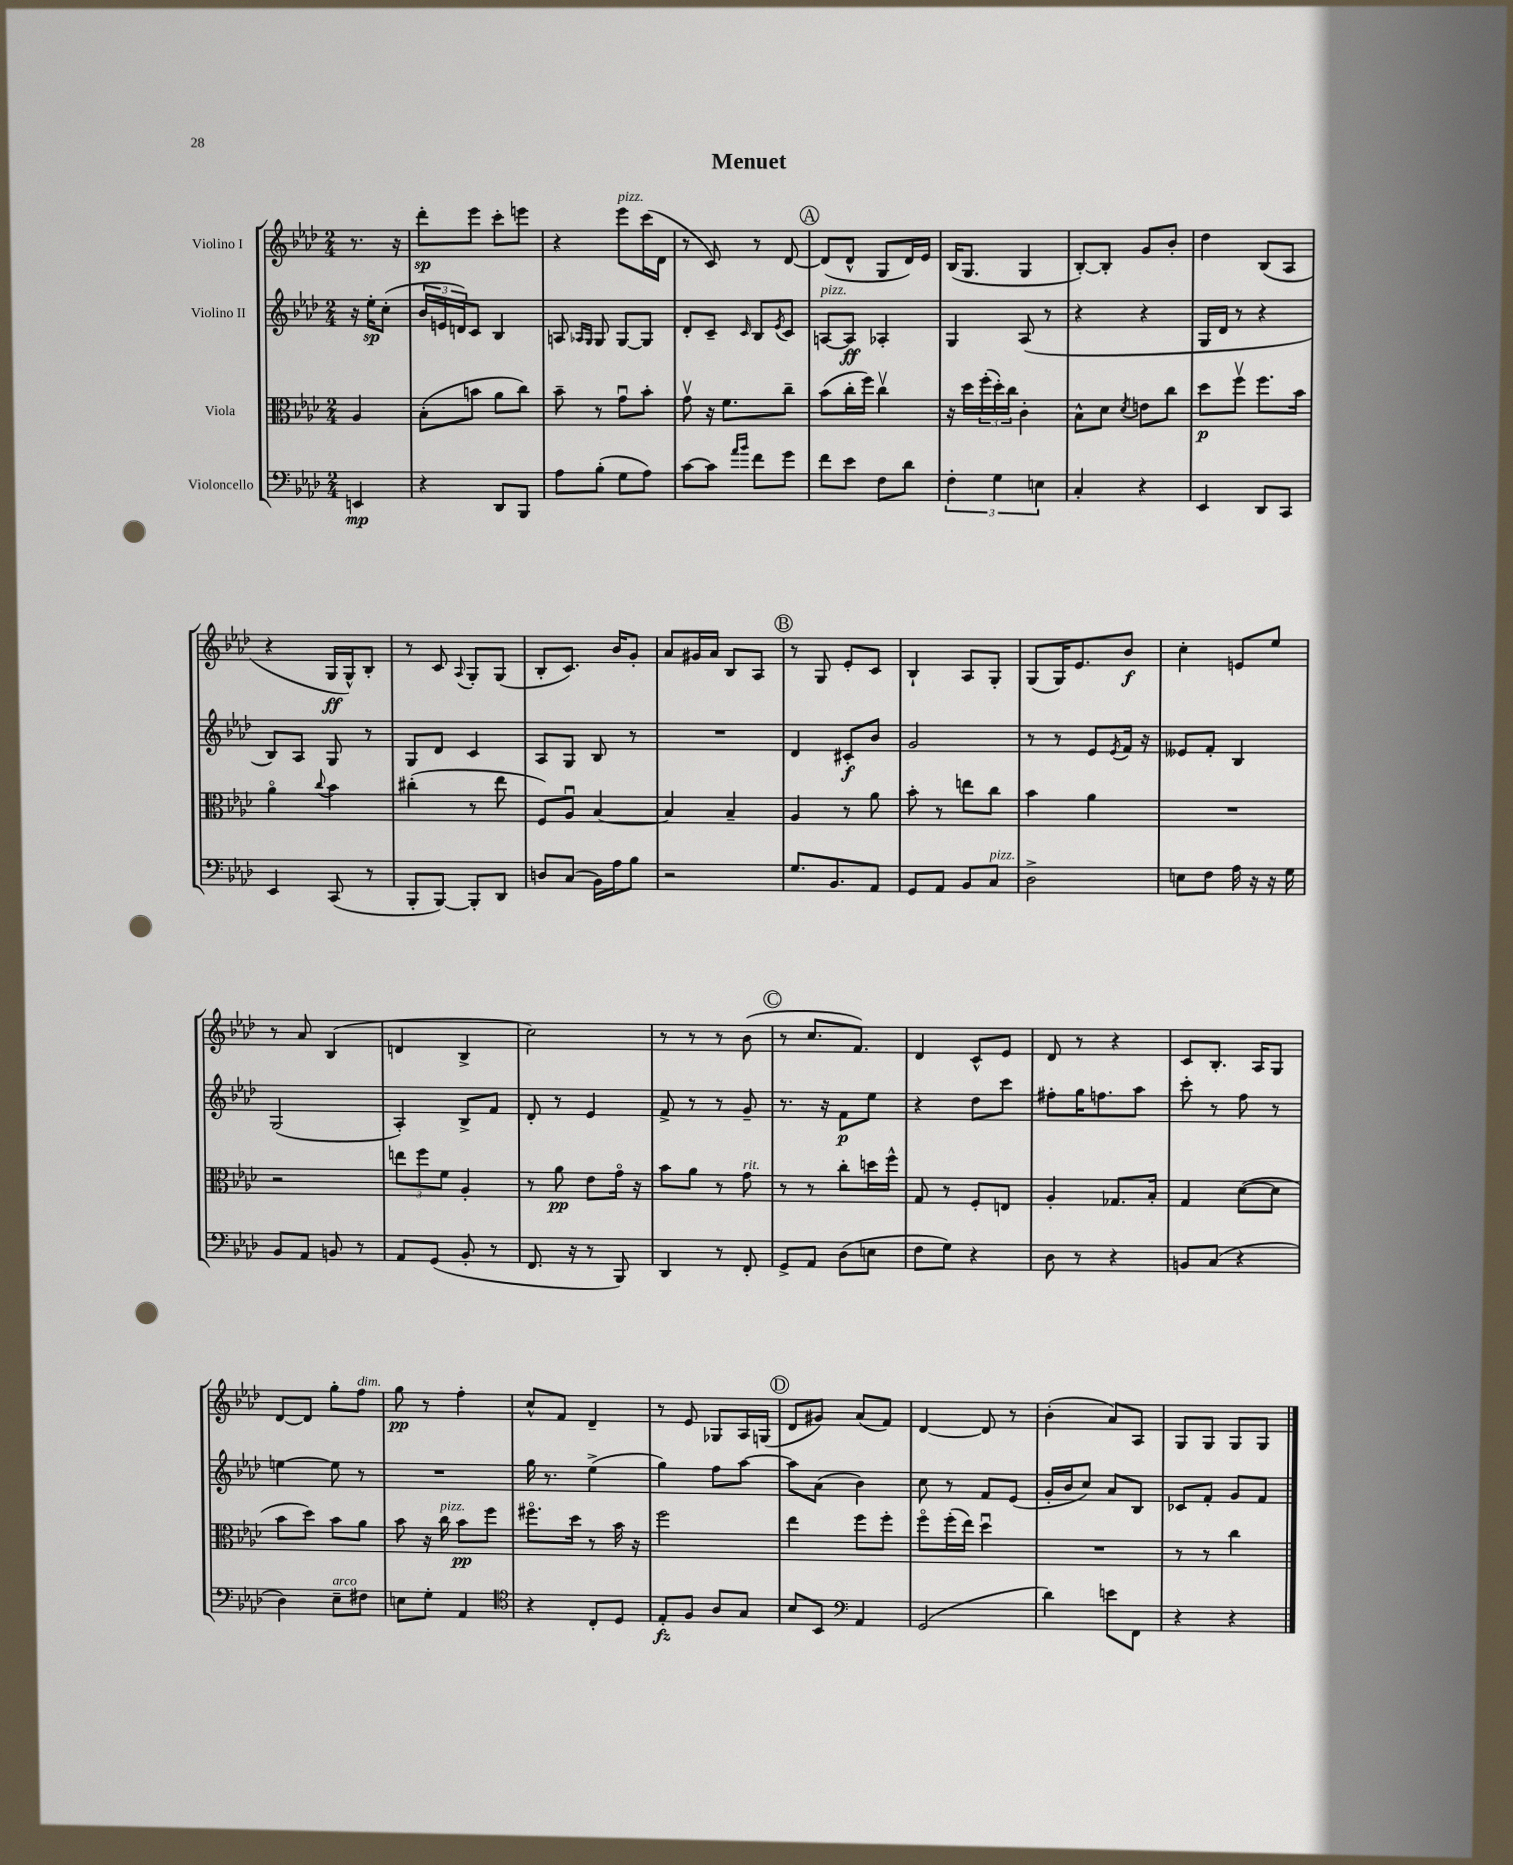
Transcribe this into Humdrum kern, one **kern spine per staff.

**kern	**dynam	**kern	**dynam	**kern	**dynam	**kern	**dynam
*part4	*part4	*part3	*part3	*part2	*part2	*part1	*part1
*staff4	*staff4	*staff3	*staff3	*staff2	*staff2	*staff1	*staff1
*I"Violoncello	*	*I"Viola	*	*I"Violino II	*	*I"Violino I	*
*clefF4	*	*clefC3	*	*clefG2	*	*clefG2	*
*k[b-e-a-d-]	*	*k[b-e-a-d-]	*	*k[b-e-a-d-]	*	*k[b-e-a-d-]	*
*M2/4	*	*M2/4	*	*M2/4	*	*M2/4	*
=	=	=	=	=	=	=	=
4EEn/	mp	4A-/	.	16r	.	8.r	.
.	.	.	.	16ee-'\KL	sp	.	.
.	.	.	.	(8cc'\J	.	.	.
.	.	.	.	.	.	16r	.
=1	=1	=1	=1	=1	=1	=1	=1
4r	.	(8B-'\L	.	24b-/LL	.	8ddd-'\L	sp
.	.	.	.	24en/	.	.	.
.	.	.	.	24dn/J)	.	.	.
.	.	8bn\J	.	8c/J	.	8eee-\J	.
8DD-/L	.	8a-\L	.	4B-/	.	8ccc'\L	.
8BBB-/J	.	8cc\J)	.	.	.	8eeen\J	.
=2	=2	=2	=2	=2	=2	=2	=2
8A-\L	.	8b-~\	.	8An/	.	4r	.
.	.	.	.	16qqA-X/LL	.	.	.
.	.	.	.	16qqG/JJ	.	.	.
(8B-'\J	.	8r	.	8G/	.	.	.
!	!	!	!	!	!	!LO:TX:a:i:t=pizz.	!
8G\L	.	8gu\L	.	[8G/L	.	8eee-\L	.
8A-\J)	.	8b-'\J	.	8G/J]	.	(16ccc\L	.
.	.	.	.	.	.	16d-\JJ	.
=3	=3	=3	=3	=3	=3	=3	=3
[8c\L	.	8gv\	.	8d-'/L	.	8r	.
8c\J]	.	16r	.	8c~/J	.	8c/)	.
.	.	8.f\L	.	.	.	.	.
16qqa-/LL	.	.	.	.	.	.	.
16qqb-/JJ	.	.	.	16qqc/	.	.	.
8f\L	.	.	.	8B-/L	.	8r	.
.	.	.	.	8qe-/	.	.	.
8g\J	.	8cc~\J	.	8c/J	.	[8d-/	.
!!LO:REH:place=s1:t=A
=4	=4	=4	=4	=4	=4	=4	=4
!	!	!	!	!LO:TX:a:i:t=pizz.	!	!	!
8f\L	.	(8b-\L	.	[8An/L	.	(8d-/L]	.
8e-\J	.	16cc'\L	.	8A/J]	ff	8d-^^/J	.
.	.	16ff\JJ)	.	.	.	.	.
8F\L	.	4ccv\	.	4A-X'/	.	8G/L	.
8d-\J	.	.	.	.	.	16d-/L)	.
.	.	.	.	.	.	16e-/JJ	.
=5	=5	=5	=5	=5	=5	=5	=5
6F'\	.	16r	.	4G/	.	(16B-/KL	.
.	.	16dd-\LL	.	.	.	8.G/J	.
.	.	(24ff'\	.	.	.	.	.
6G\	.	24dd-'\)	.	.	.	.	.
.	.	24cc\JJ	.	.	.	.	.
.	.	4c'\	.	(8A-/	.	4G/	.
6En\	.	.	.	.	.	.	.
.	.	.	.	8r	.	.	.
=6	=6	=6	=6	=6	=6	=6	=6
4C'/	.	8B-^^\L	.	4r	.	[8B-'/L)	.
.	.	8d-\J	.	.	.	8B-'/J]	.
.	.	8qd-/	.	.	.	.	.
4r	.	8en\L	.	4r	.	8g/L	.
.	.	8cc\J	.	.	.	8b-'/J	.
=7	=7	=7	=7	=7	=7	=7	=7
4EE-/	.	8dd-\L	p	16G/LL	.	4dd-\	.
.	.	.	.	16d-/JJ	.	.	.
.	.	8ffv\J	.	8r	.	.	.
8DD-/L	.	8.ff\L	.	4r	.	(8B-/L	.
8CC/J	.	.	.	.	.	8A-/J	.
.	.	16b-\Jk	.	.	.	.	.
!!LO:LB:g=z
=8	=8	=8	=8	=8	=8	=8	=8
4EE-/	.	4a-\	.	8B-/L)	.	4r	.
.	.	.	.	8A-/J	.	.	.
.	.	8qqcc/	.	.	.	.	.
(8CC/	.	4b-\	.	8G/	.	16G/LL	ff
.	.	.	.	.	.	16G^^/J)	.
8r	.	.	.	8r	.	8B-'/J	.
=9	=9	=9	=9	=9	=9	=9	=9
8BBB-'/L	.	(4cc#X'\	.	8G/L	.	8r	.
[8BBB-/J)	.	.	.	8d-/J	.	8c/	.
.	.	.	.	.	.	8qqA-/	.
8BBB-'/L]	.	8r	.	4c/	.	8G'/L	.
8DD-/J	.	8ee-\	.	.	.	(8G/J	.
=10	=10	=10	=10	=10	=10	=10	=10
8Dn/L	.	8F/L)	.	8A-/L	.	8B-'/L	.
(8C/J	.	8A-u/J	.	8G/J	.	8.c/J)	.
16BB-\LL)	.	[4B-/	.	8B-/	.	.	.
16A-\J	.	.	.	.	.	16b-/KL	.
8B-\J	.	.	.	8r	.	8g'/J	.
=11	=11	=11	=11	=11	=11	=11	=11
2r	.	4B-/]	.	2r	.	8a-/L	.
.	.	.	.	.	.	16g#X/L	.
.	.	.	.	.	.	16a-/JJ	.
.	.	4B-~/	.	.	.	8B-/L	.
.	.	.	.	.	.	8A-/J	.
!!LO:REH:place=s1:t=B
=12	=12	=12	=12	=12	=12	=12	=12
8.G/L	.	4A-/	.	4d-/	.	8r	.
.	.	.	.	.	.	8G/	.
8.BB-/	.	.	.	.	.	.	.
.	.	8r	.	8c#X'/L	f	8e-'/L	.
8AA-/J	.	8a-\	.	8b-/J	.	8c/J	.
=13	=13	=13	=13	=13	=13	=13	=13
8GG/L	.	8b-'\	.	2g/	.	4B-`/	.
8AA-/J	.	8r	.	.	.	.	.
8BB-/L	.	8een\L	.	.	.	8A-/L	.
!LO:TX:a:i:t=pizz.	!	!	!	!	!	!	!
8C/J	.	8cc\J	.	.	.	8G'/J	.
=14	=14	=14	=14	=14	=14	=14	=14
2D-^\	.	4b-\	.	8r	.	(8G/L	.
.	.	.	.	8r	.	16G/K)	.
.	.	.	.	.	.	8.e-/	.
.	.	4a-\	.	8e-/L	.	.	.
.	.	.	.	8qe-/	.	.	.
.	.	.	.	16f/Jk	.	8b-/J	f
.	.	.	.	16r	.	.	.
=15	=15	=15	=15	=15	=15	=15	=15
8En\L	.	2r	.	8e--X/L	.	4cc'\	.
8F\J	.	.	.	8f'/J	.	.	.
16A-\	.	.	.	4B-/	.	8en/L	.
16r	.	.	.	.	.	.	.
16r	.	.	.	.	.	8ee-/J	.
16G\	.	.	.	.	.	.	.
!!LO:LB:g=z
=16	=16	=16	=16	=16	=16	=16	=16
8BB-/L	.	2r	.	(2G/	.	8r	.
8AA-/J	.	.	.	.	.	8a-/	.
8BBn/	.	.	.	.	.	(4B-/	.
8r	.	.	.	.	.	.	.
=17	=17	=17	=17	=17	=17	=17	=17
8AA-/L	.	12een\L	.	4A-'/)	.	4dn/	.
.	.	12ff\	.	.	.	.	.
(8GG/J	.	.	.	.	.	.	.
.	.	12f\J	.	.	.	.	.
8BB-'/	.	4A-'/	.	8B-^/L	.	4B-^/	.
8r	.	.	.	8f/J	.	.	.
=18	=18	=18	=18	=18	=18	=18	=18
8.FF/	.	8r	.	8d-'/	.	2cc\)	.
.	.	8a-\	pp	8r	.	.	.
16r	.	.	.	.	.	.	.
8r	.	8e-\L	.	4e-/	.	.	.
8BBB-/)	.	16g\Jk	.	.	.	.	.
.	.	16r	.	.	.	.	.
=19	=19	=19	=19	=19	=19	=19	=19
4DD-/	.	8b-\L	.	8f^/	.	8r	.
.	.	8a-\J	.	8r	.	8r	.
8r	.	8r	.	8r	.	8r	.
!	!	!LO:TX:a:i:t=rit.	!	!	!	!	!
8FF'/	.	8g\	.	8g~/	.	(8b-\	.
!!LO:REH:place=s1:t=C
=20	=20	=20	=20	=20	=20	=20	=20
8GG^/L	.	8r	.	8.r	.	8r	.
8AA-/J	.	8r	.	.	.	8.cc/L	.
.	.	.	.	16r	.	.	.
(8D-\L	.	8cc'\L	.	8f\L	p	.	.
.	.	.	.	.	.	8.f/J)	.
8En\J	.	16ddn\L	.	8ee-\J	.	.	.
.	.	16ff^^\JJ	.	.	.	.	.
=21	=21	=21	=21	=21	=21	=21	=21
8F\L	.	8G/	.	4r	.	4d-/	.
8G\J)	.	8r	.	.	.	.	.
4r	.	8F'/L	.	8dd-\L	.	8c^^/L	.
.	.	8En/J	.	8ccc\J	.	8e-/J	.
=22	=22	=22	=22	=22	=22	=22	=22
8D-\	.	4A-'/	.	8ff#X'\L	.	8d-/	.
8r	.	.	.	16gg\K	.	8r	.
.	.	.	.	8.ffn\	.	.	.
4r	.	8.G-X/L	.	.	.	4r	.
.	.	.	.	8aa-\J	.	.	.
.	.	16B-'/Jk	.	.	.	.	.
=23	=23	=23	=23	=23	=23	=23	=23
8BBn/L	.	4G/	.	8ccc'\	.	8c/L	.
(8C/J	.	.	.	8r	.	8.B-'/J	.
4r	.	([8d-\L	.	8ff\	.	.	.
.	.	.	.	.	.	16A-/KL	.
.	.	8d-\J]	.	8r	.	8G/J	.
!!LO:LB:g=z
=24	=24	=24	=24	=24	=24	=24	=24
4D-\)	.	8b-\L	.	[4een\	.	[8d-/L	.
.	.	8dd-\J)	.	.	.	8d-/J]	.
!LO:TX:a:i:t=arco	!	!	!	!	!	!	!
8E-~\L	.	8b-\L	.	8ee\]	.	8gg'\L	.
!	!	!	!	!	!	!LO:TX:a:i:t=dim.	!
8F#X\J	.	8a-\J	.	8r	.	8ff\J	.
=25	=25	=25	=25	=25	=25	=25	=25
8En\L	.	8b-\	.	2r	.	8gg\	pp
8G'\J	.	16r	.	.	.	8r	.
!	!	!LO:TX:a:i:t=pizz.	!	!	!	!	!
.	.	16cc\	.	.	.	.	.
4AA-/	.	8b-\L	pp	.	.	4ff'\	.
.	.	8ff\J	.	.	.	.	.
=26	=26	=26	=26	=26	=26	=26	=26
*clefC4	*	*	*	*	*	*	*
4r	.	8.ff#X\L	.	16gg\	.	8cc^^/L	.
.	.	.	.	8.r	.	.	.
.	.	.	.	.	.	8f/J	.
.	.	16dd-\Jk	.	.	.	.	.
8C'/L	.	8r	.	(4ee-^\	.	4d-~/	.
8D-/J	.	16b-\	.	.	.	.	.
.	.	16r	.	.	.	.	.
=27	=27	=27	=27	=27	=27	=27	=27
8E-'/L	fz	2ff\	.	4gg\)	.	8r	.
8F/J	.	.	.	.	.	8e-/	.
8A-/L	.	.	.	8ff\L	.	8G-X/L	.
8G/J	.	.	.	[8aa-\J	.	16A-/L	.
.	.	.	.	.	.	(16Gn/JJ	.
!!LO:REH:place=s1:t=D
=28	=28	=28	=28	=28	=28	=28	=28
8B-/L	.	4ee-\	.	8aa-\L]	.	8d-/L	.
8BB-/J	.	.	.	(8a-\J	.	8g#X/J)	.
*clefF4	*	*	*	*	*	*	*
4AA-/	.	8ff\L	.	4b-\)	.	(8a-/L	.
.	.	8ff'\J	.	.	.	8f/J)	.
=29	=29	=29	=29	=29	=29	=29	=29
(2GG/	.	8ff\L	.	8cc\	.	[4d-/	.
.	.	(16ff'\L	.	8r	.	.	.
.	.	16ee-\JJ)	.	.	.	.	.
.	.	4dd-u\	.	8f/L	.	8d-/]	.
.	.	.	.	(8e-/J	.	8r	.
=30	=30	=30	=30	=30	=30	=30	=30
4d-\)	.	2r	.	16g'/LL	.	(4b-'\	.
.	.	.	.	16b-/J	.	.	.
.	.	.	.	8cc/J)	.	.	.
8en\L	.	.	.	8a-/L	.	8a-/L)	.
8FF\J	.	.	.	8B-/J	.	8A-/J	.
=31	=31	=31	=31	=31	=31	=31	=31
4r	.	8r	.	8c-X/L	.	8G/L	.
.	.	8r	.	8f'/J	.	8G/J	.
4r	.	4cc\	.	8g/L	.	8G/L	.
.	.	.	.	8f/J	.	8G/J	.
==	==	==	==	==	==	==	==
*-	*-	*-	*-	*-	*-	*-	*-
